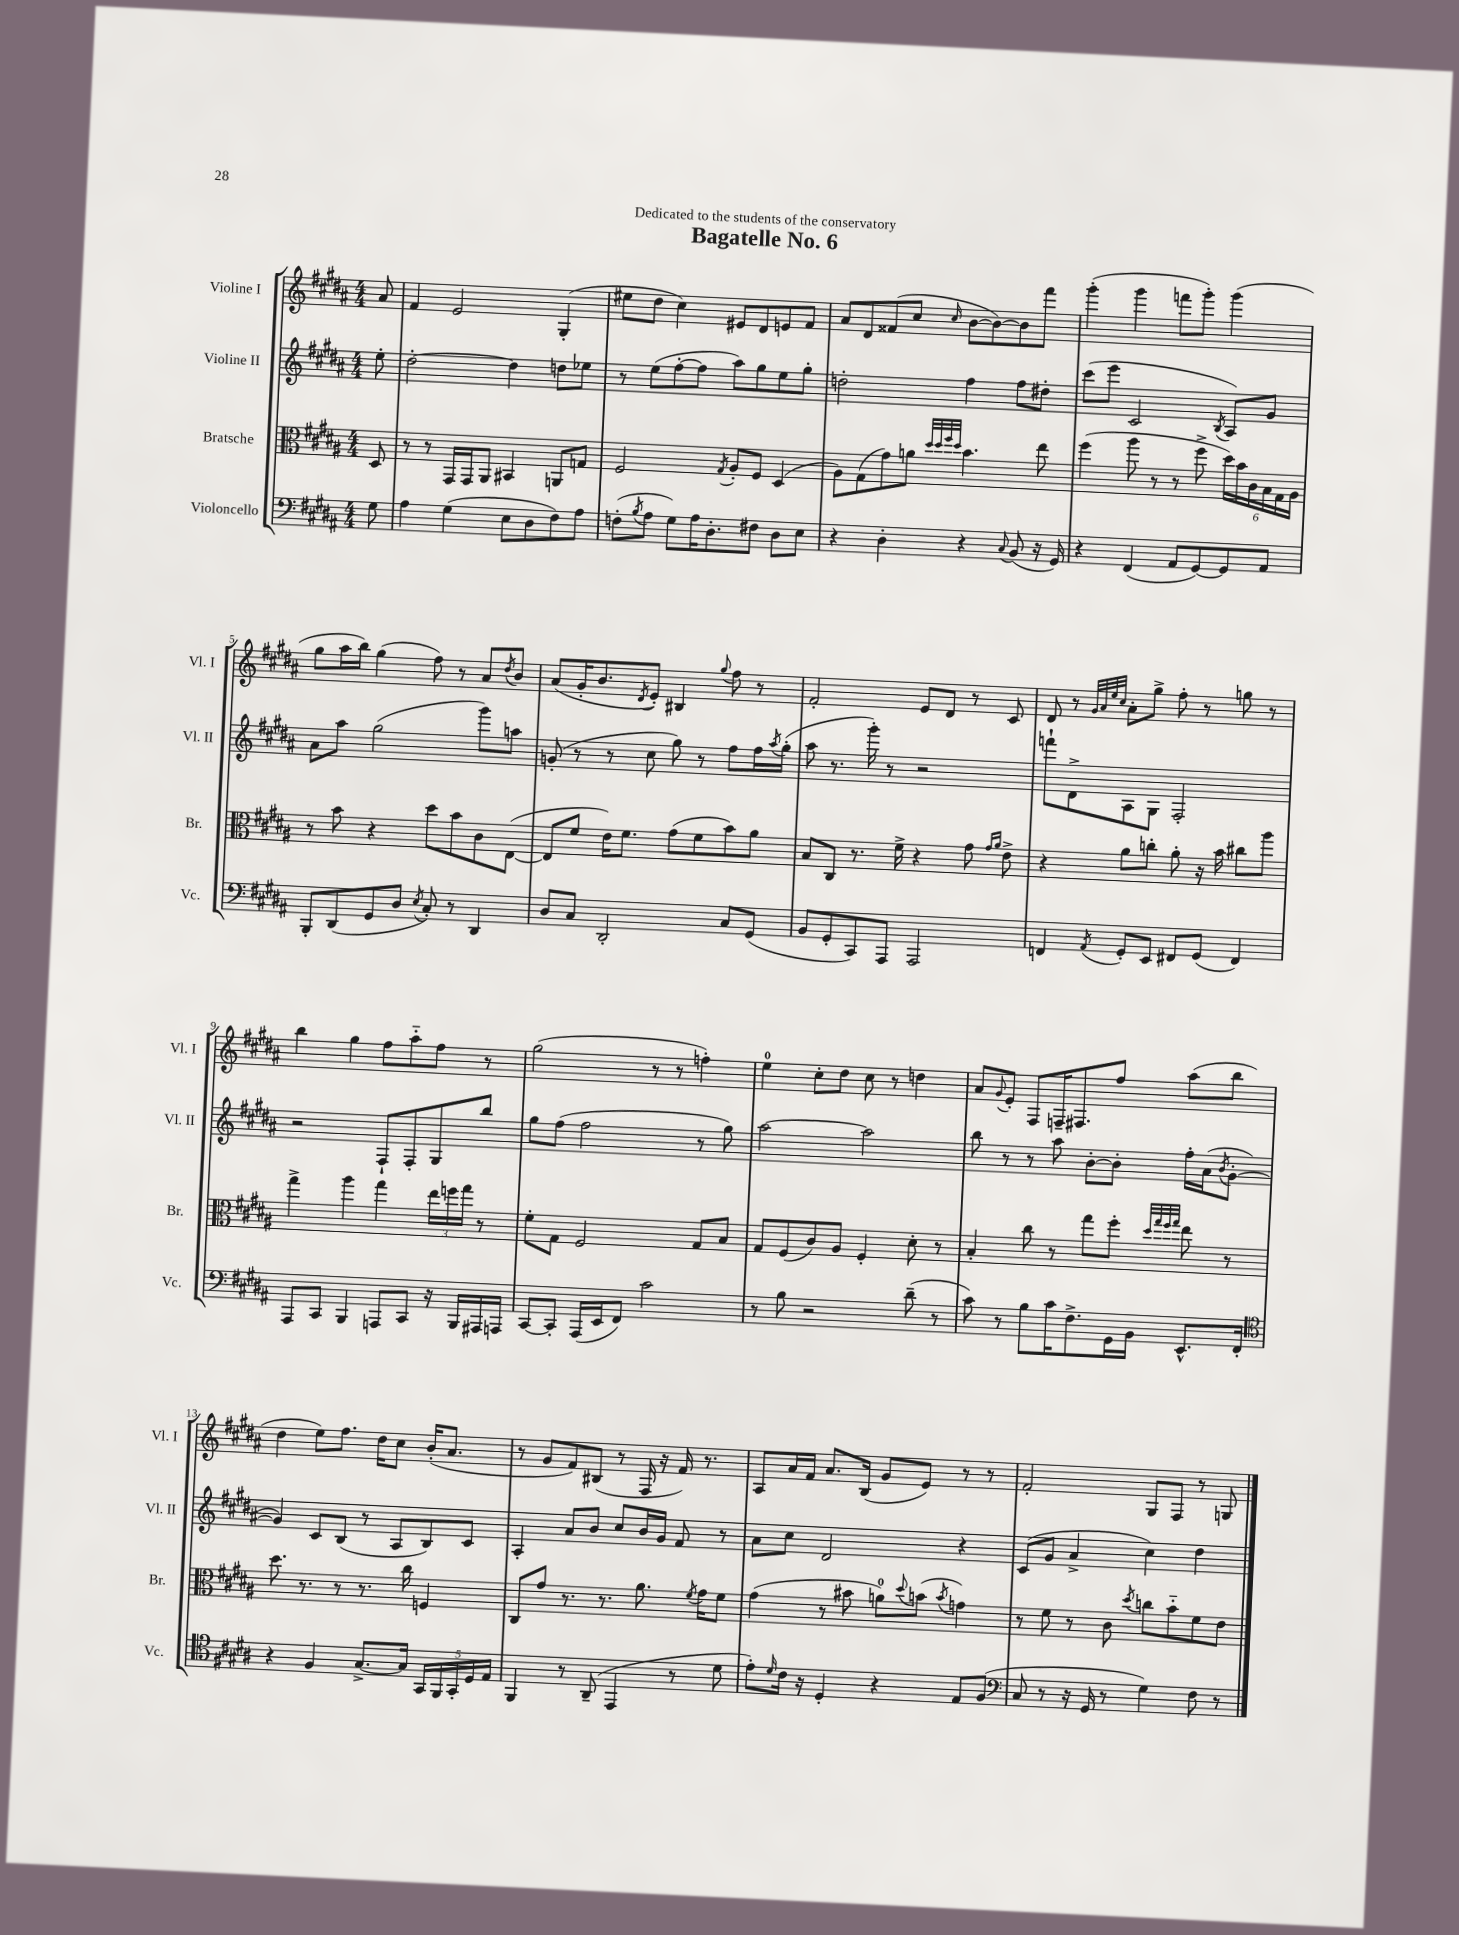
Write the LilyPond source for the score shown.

\header { title = "Bagatelle No. 6" dedication = "Dedicated to the students of the conservatory" }
<<
\new StaffGroup <<
\new Staff = "s0" \with { instrumentName = "Violine I" shortInstrumentName = "Vl. I" } {
    \clef treble \key b \major \numericTimeSignature \time 4/4 \partial 8
    ais'8 |
    fis'4 e'2 gis4-.( |
    eis''8 dis''8 cis''4) eis'8 dis'8 e'8 fis'8 |
    ais'8 dis'8 fisis'8( cis''8 \grace { cis''16 } b'8~ b'8~) b'8 fis'''8 |
    gis'''4-.( gis'''4 f'''8 gis'''8-.) gis'''4( |
    gis''8 ais''16 b''16) gis''4( fis''8) r8 ais'8 \acciaccatura { dis''8 } b'8 |
    ais'8( gis'16-. b'8. \acciaccatura { dis'8 } e'8-.) bis4 \appoggiatura { gis''8 } fis''8 r8 |
    fis'2-. e'8 dis'8 r8 cis'8 |
    dis'8 r8 \grace { gis'32 ais'32 e''32 cis''32 } ais'8-. gis''8-> fis''8-. r8 g''8 r8 |
    b''4 gis''4 fis''8 ais''8-_ fis''8 r8 |
    gis''2( r8 r8 f''4-.) |
    e''4-0 cis''8-. dis''8 cis''8 r8 d''4 |
    ais'8 \appoggiatura { gis'8 } e'8-. fis8 f16-- fis8. fis''8 ais''8( b''8 |
    dis''4 e''8) fis''8. dis''16 cis''8 b'16-.( ais'8. |
    r8 gis'8 fis'8) bis8( r8 fis16 r16 fis'16) r8. |
    ais8 ais'16 fis'16 ais'8. b16( gis'8 e'8) r8 r8 |
    fis'2-. gis8 fis8 r8 g8 \bar "|." |
}
\new Staff = "s1" \with { instrumentName = "Violine II" shortInstrumentName = "Vl. II" } {
    \clef treble \key b \major \numericTimeSignature \time 4/4 \partial 8
    e''8-. |
    dis''2~-. dis''4 d''8 ees''8 |
    r8 e''8( fis''8~-. fis''8 ais''8) gis''8 e''8 gis''8-. |
    d''2-. fis''4 fis''8 dis''8-. |
    cis'''8( e'''8 cis'2 \acciaccatura { b8 } ais8) gis'8 |
    ais'8 ais''8 gis''2( gis'''8) a''8 |
    g'8-.( r8 r8 cis''8 gis''8) r8 fis''8 fis''16 \acciaccatura { ais''8 } gis''16-.( |
    ais''8 r8. gis'''16-.) r8 r2 |
    f'''8-! dis'8-> ais8 gis8 fis2-. |
    r2 fis8-! fis8-. gis8 b''8 |
    gis''8 fis''8( fis''2 r8 gis''8) |
    ais''2~ ais''2 |
    b''8 r8 r8 ais''8 b'8~-. b'8-. fis''16-. ais'16( \acciaccatura { b'8 } gis'8~-. |
    gis'4) cis'8 b8( r8 ais8 b8) cis'8 |
    ais4-. ais'8 b'8 cis''8 b'16 gis'16 fis'8 r8 |
    ais'8 cis''8 dis'2 r4 |
    cis'8( gis'8 ais'4-> cis''4) dis''4 \bar "|." |
}
\new Staff = "s2" \with { instrumentName = "Bratsche" shortInstrumentName = "Br." } {
    \clef alto \key b \major \numericTimeSignature \time 4/4 \partial 8
    dis8 |
    r8 r8 gis,16 gis,16 ais,8 bis,4 a,8 g8 |
    fis2 \acciaccatura { gis8 } ais8-. fis8 dis4( |
    ais8) gis8( gis'8) a'8 \grace { dis''32 dis''32 fis''32 dis''32 } b'4. e''8 |
    fis''4( ais''8 r8 r8 fis''8-> \tuplet 6/4 { dis''16) b'16 cis'16 b16 gis16 ais16 } |
    r8 b'8 r4 dis''8 b'8 cis'8 e8~( |
    e8 fis'8 e'16) fis'8. gis'8( fis'8 b'8) ais'8 |
    b8 cis8 r8. fis'16-> r4 gis'8 \grace { gis'16 ais'16 } e'8-> |
    r4 ais'8 c''8-. ais'8-. r16 b'16 cis''8 ais''8 |
    gis''4-> ais''4 gis''4 \tuplet 3/2 { e''16 f''16 gis''16 } r8 |
    fis'8-. gis8 fis2 gis8 b8 |
    gis8 fis8( cis'8) ais8 fis4-. dis'8-. r8 |
    b4-. cis''8 r8 gis''8 fis''8-. \grace { dis''32 gis''32 fis''32 gis''32 } e''8 r8 |
    dis''8. r8. r8 r8. cis''16 f4 |
    cis8 gis'8 r8. r8. ais'8. \acciaccatura { fis'8 } gis'16 fis'8 |
    gis'4( r8 bis'8 a'8-0) \appoggiatura { dis''8 } b'8( \acciaccatura { b'8 } g'4) |
    r8 fis'8 r8 cis'8 \acciaccatura { dis''8 } c''8 b'8-_ fis'8 e'8 \bar "|." |
}
\new Staff = "s3" \with { instrumentName = "Violoncello" shortInstrumentName = "Vc." } {
    \clef bass \key b \major \numericTimeSignature \time 4/4 \partial 8
    gis8 |
    ais4 gis4( e8 dis8 fis8) ais8 |
    f8-.( \acciaccatura { b8 } ais8 gis8) ais16 dis8.-. fis8 dis8 e8 |
    r4 dis4-. r4 \appoggiatura { cis8 } b,8( r16 gis,16) |
    r4 fis,4( ais,8 gis,8~) gis,8 ais,8 |
    b,,8-. dis,8( gis,8 dis8 \acciaccatura { e8 } cis8-.) r8 dis,4 |
    dis8 cis8 dis,2-. cis8 gis,8( |
    b,8 gis,8-. cis,8) ais,,8 ais,,2 |
    f,4 \acciaccatura { ais,8 } gis,8-. e,8 fis,8 gis,8( fis,4) |
    ais,,8 cis,8 b,,4 a,,8 cis,8 r16 b,,16 ais,,16 a,,16 |
    cis,8~ cis,8-. ais,,16( e,16 fis,8) cis'2 |
    r8 b8 r2 dis'8--( r8 |
    cis'8) r8 b8 cis'16 fis8.-> gis,16 b,16 e,8.-^ fis,16-. |
    \clef tenor r4 fis4 gis8.~-> gis16 \tuplet 5/4 { gis,16 fis,16 gis,16-. dis16 e16 } |
    fis,4 r8 ais,8--( e,4 r8 dis'8 |
    e'8-.) \grace { dis'16 } cis'16 r16 dis4-. r4 e8 fis8( |
    \clef bass cis8 r8 r16 gis,16 r8 gis4) fis8 r8 \bar "|." |
}
>>
>>
